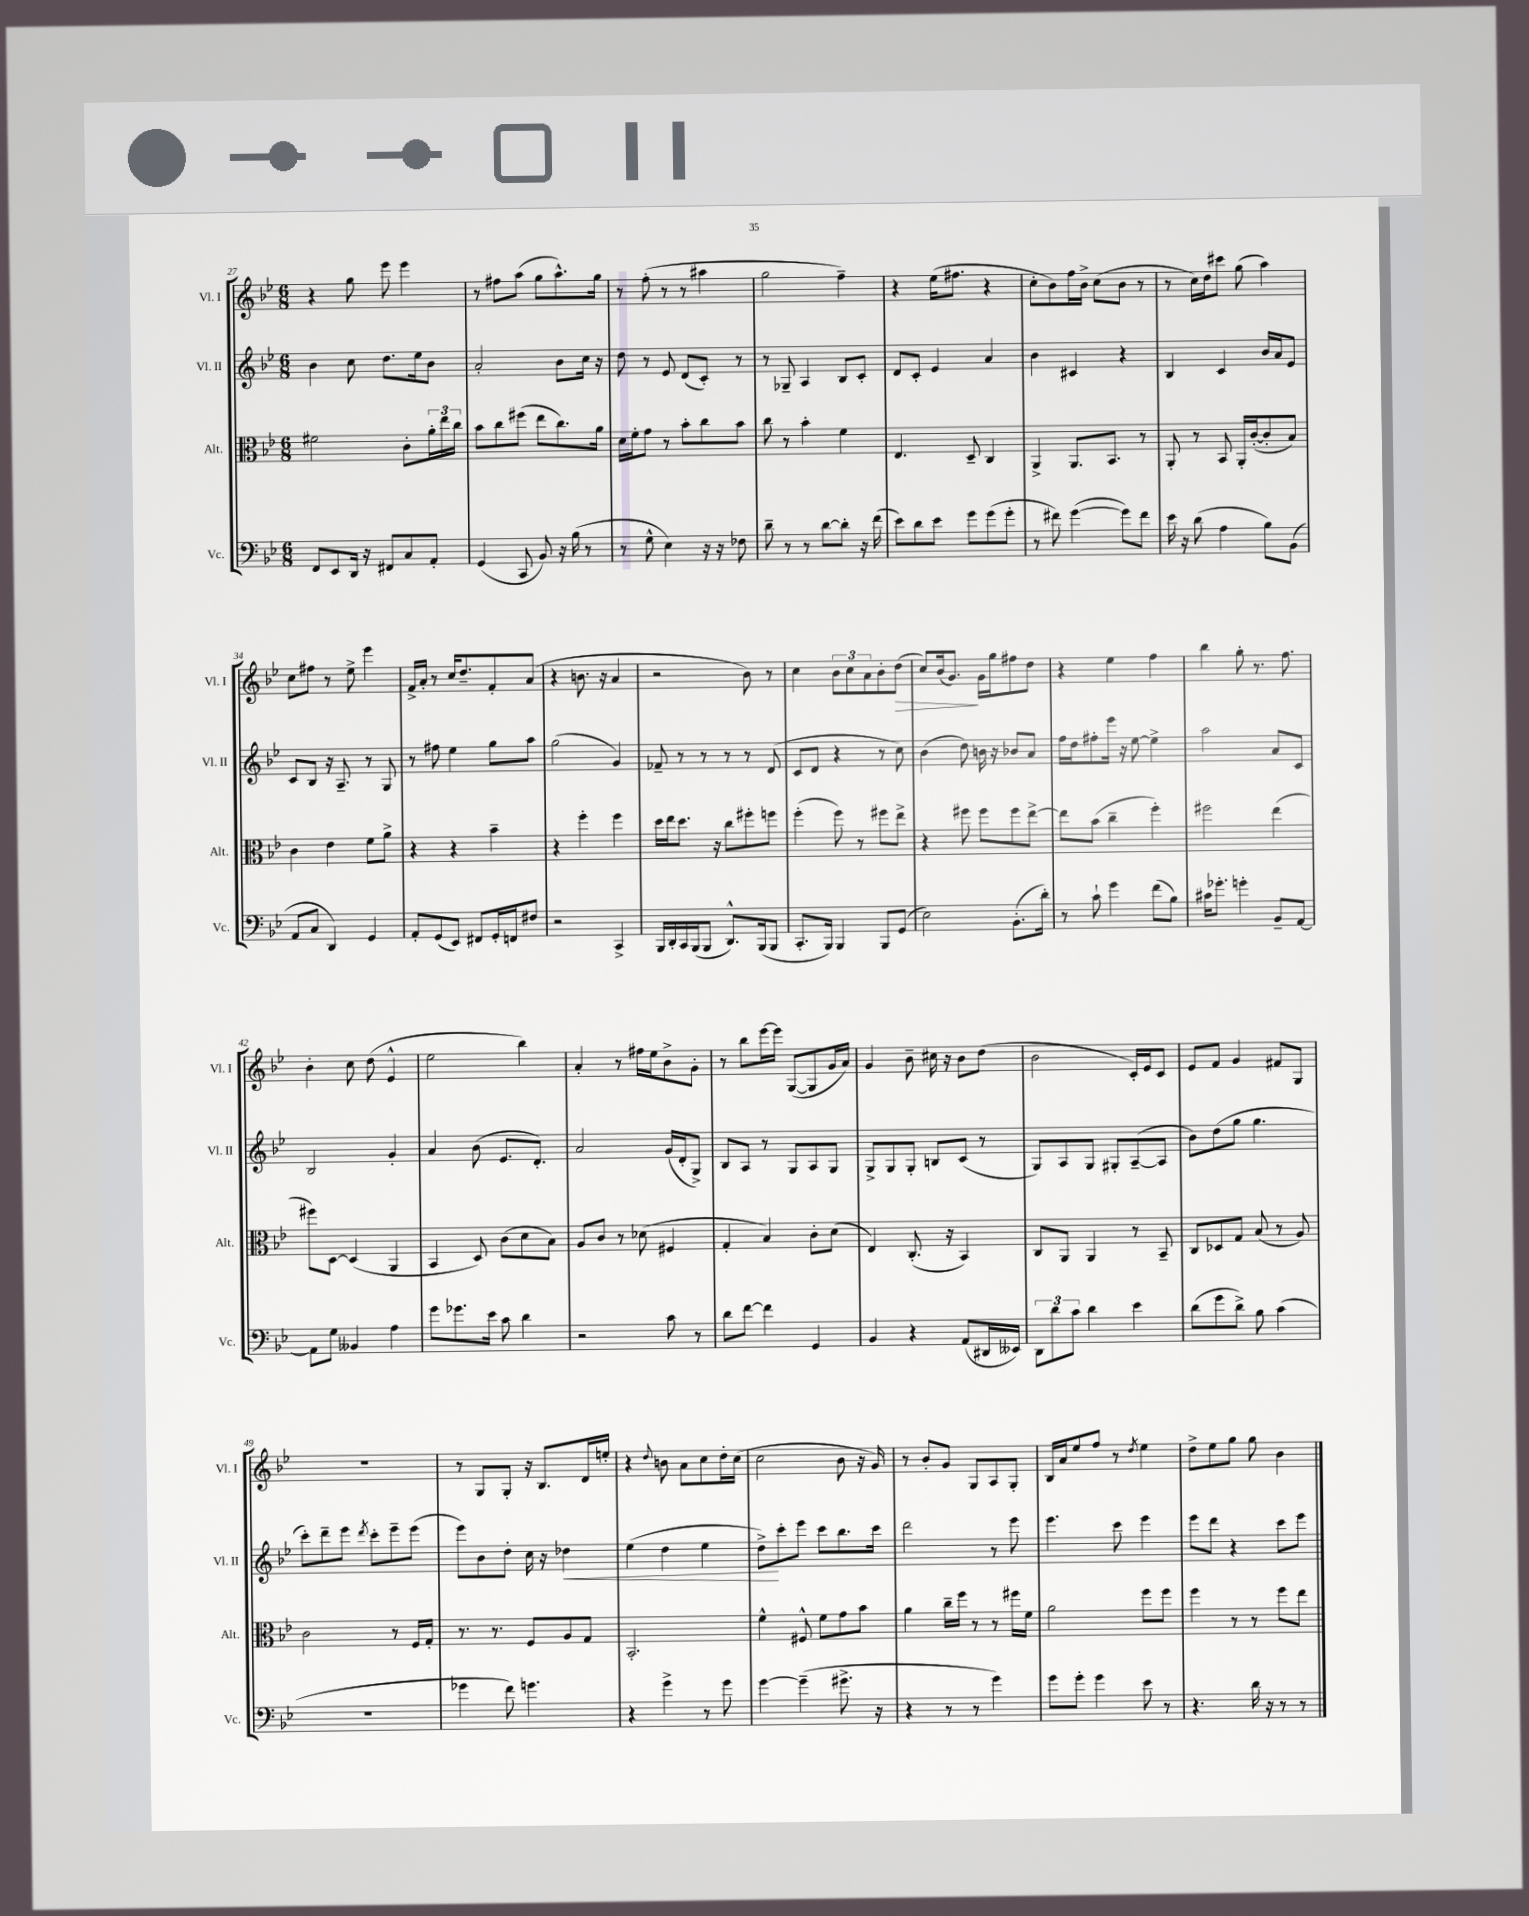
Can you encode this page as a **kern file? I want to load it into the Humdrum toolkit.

**kern	**kern	**kern	**kern
*staff4	*staff3	*staff2	*staff1
*clefF4	*clefC3	*clefG2	*clefG2
*k[b-e-]	*k[b-e-]	*k[b-e-]	*k[b-e-]
*M6/8	*M6/8	*M6/8	*M6/8
8FF	2f#	4b-	4r
8EE-	.	.	.
16DD	.	8cc	8gg
16r	.	.	.
8FF#	.	8.dd	8eee-
8C	8c'	.	4eee-
.	.	16ee-	.
8AA'	24a'	8b-	.
.	24ee-	.	.
.	24cc	.	.
=	=	=	=
(4GG	8b-	2a'	8r
.	8cc	.	8ff#
8CC	(8ff#	.	(8aa
8BB-)	8ee-	.	8gg
16r	8.cc)	8b-	8.aa^^)
(16B-	.	.	.
8r	.	16cc	.
.	16a	16r	16gg
=	=	=	=
8r	16d	8dd	8r
.	16f'	.	.
8G^^	8g	8r	(8ff'
4E-)	8r	8e-	8r
.	8b-'	(8d	8r
16r	8cc	8c')	4aa#
16r	.	.	.
8F-	8b-	8r	.
=	=	=	=
8d~	8cc	8r	2gg
8r	8r	8G-~	.
8r	4b-'	4A	.
[8d	.	.	.
8d']	4f	8B-	4ff~)
16r	.	8c'	.
(16f	.	.	.
=	=	=	=
8e-)	4.E-	8d	4r
8d	.	8c'	.
8e-	.	4e-	(16ee-
.	.	.	8.ff#
8g	8D~	.	.
(8g	4C	4a	4r
8g'	.	.	.
=	=	=	=
8r	4AA^	4b-	8cc'
8f#)	.	.	8b-)
([4g	8.AA	4c#	16ff
.	.	.	16b-^
.	.	.	(8cc
.	8.BB-	.	.
8g])	.	4r	8b-
8f#	8r	.	8r
=	=	=	=
16e-	8AA'	4B-	8r
16r	.	.	.
(8d	8r	.	16cc)
.	.	.	16dd
4A	8BB-	4c	8ccc#
.	16AA'	.	(8gg
.	([16c'	.	.
8B-)	8c']	16b-	4aa)
.	.	16a	.
(8BB-	8B-)	8e-	.
=	=	=	=
8AA	4c	8c	8cc
8C	.	8B-	8ff#
4DD)	4e-	16r	8r
.	.	8.A~	.
.	.	.	8ee-^
4GG	8f	8r	4eee-
.	8a^	8G	.
=	=	=	=
8AA'	4r	8r	16f^
.	.	.	16a'
(8GG	.	8ff#	8r
8EE-)	4r	4ee-	16cc
.	.	.	8.dd~
8FF#	.	.	.
16GG'	4b-~	8gg	8f'
16FF	.	.	.
8F#	.	8aa	(8a
=	=	=	=
2r	4r	(2gg	4r
.	4ff'	.	8.b
.	.	.	16r
4CC^	4ff	4g)	4a
=	=	=	=
16BBB-	16dd	8f-~	2r
16DD'	16ee-	.	.
16CC	8.dd	8r	.
(16BBB-	.	.	.
8BBB-	.	8r	.
.	16r	.	.
8.DD^^)	8cc	8r	.
.	8ff#'	8r	8b-)
(16BBB-	.	.	.
8BBB-	8ff	(8d	8r
=	=	=	=
8.CC'	(4ff'	8c	4cc
.	.	8d	.
16BBB-)	.	.	.
4BBB-	8ff)	4r	12b-
.	.	.	12cc
.	8r	.	.
.	.	.	12a
8BBB-	8ff#	8r	8b-'
(8GG	8ee-^	8cc)	(8dd
=	=	=	=
2E-)	4r	(4b-	8cc)
.	.	.	(16b-
.	.	.	8.g)
.	8ff#	8dd)	.
.	8ff#	16b	16g
.	.	16r	16gg
(8.BB-'	8ff#	8b-	8ff#
.	[8ee-^	8a	8dd
16d')	.	.	.
=	=	=	=
8r	8ee-]	16ff	4r
.	.	16dd	.
8c`	(8b-	8ff#'	.
4g	4cc~	16eee-	4ee-
.	.	16r	.
.	.	[8ee-	.
(8f	4ff')	4ee-^]	4ff
8B-)	.	.	.
=	=	=	=
16c#	2ff#	2aa	4bb-
8.g-'	.	.	.
4g'	.	.	8gg'
.	.	.	8.r
8BB-~	(4ee-	8a	.
.	.	.	8.ff
[8AA	.	8c	.
=	=	=	=
8AA]	8ff#)	2B-	4b-'
8G	[8D	.	.
4BB--	(4D]	.	8cc
.	.	.	(8dd
4A	4AA	4g'	4e-^^
=	=	=	=
8g	4BB-	4a	2ee-
8.g-	.	.	.
.	8D)	(8b-	.
16e-	.	.	.
8c	(8c	8.e-	.
4d	8d	.	4bb-)
.	.	8.d')	.
.	8B-)	.	.
=	=	=	=
2r	8A	2a	4a'
.	8c	.	.
.	8r	.	8r
.	(8d-	.	16ff#
.	.	.	16ee-
8c	4F#	(16g	8b-^
.	.	16d'	.
8r	.	8G^)	8g'
=	=	=	=
8d	4G'	8B-	8r
[8f	.	8A	8bb-
4f]	4B-)	8r	[16eee-
.	.	.	16eee-]
.	.	8G	([8G
4GG	8c'	8A	8G]
.	(8d	8G	16g
.	.	.	16a)
=	=	=	=
4BB-	4E-)	8G^	4g
.	.	8G	.
4r	(8.C'	8G'	8b-~
.	.	8B	16cc#
.	16r	.	16r
(8AA	4BB-)	(8c	8b-
16DD#	.	8r	(8dd
16EE--)	.	.	.
=	=	=	=
12DD	8C	8G)	2b-
12d	.	.	.
.	8AA	8A	.
12c	.	.	.
4d	4AA	8G	.
.	.	8G#'	.
4e-	8r	([8A~	16c')
.	.	.	16e-
.	8BB-~	8A]	8c
=	=	=	=
(8d	8C	8b-)	8e-
8g	8D-	(8dd	8f
8d^)	8G	8gg	4g
8B-	(8B-	4.gg	.
(4c	8r	.	8f#
.	8A)	.	8G
=	=	=	=
2.r	2c	8ccc')	2.r
.	.	8ddd~	.
.	.	8eee-	.
.	.	8qddd	.
.	.	8ccc'	.
.	8r	8eee-~	.
.	16F	(8eee-	.
.	16G'	.	.
=	=	=	=
4g-	8.r	8eee-)	8r
.	.	8b-	8G
.	8.r	.	.
8f)	.	8dd'	8G'
4.g	8F	16cc	16r
.	.	16r	8.B-
.	8A	4dd-	.
.	8G	.	16d
.	.	.	16ee'
=	=	=	=
4r	2.BB-'	(4ee-	4r
.	.	.	8qqdd
4g^	.	4dd	8b
.	.	.	8a
8r	.	4ee-	8cc
8g	.	.	16dd'
.	.	.	(16cc
=	=	=	=
[4g	4f^^	8dd^)	2cc
.	.	8ccc'	.
(4g~]	8F#^^	8eee-	.
.	8f	8ccc	.
8.g#^	8g	8.bb-	8b-
.	8b-	.	16r
16r	.	16ccc	16g)
=	=	=	=
4r	4a	2ddd	8r
.	.	.	8b-'
8r	16cc~	.	8g
.	16ff	.	.
8r	8r	.	8G
4g)	8r	8r	8A
.	16ff#	8eee-	8G'
.	16f	.	.
=	=	=	=
8g	2a	4.eee-	16B-
.	.	.	16a
8g'	.	.	8ee-
4g	.	.	8ff
.	.	8ccc	8r
.	.	.	8qdd
8e-	8ff	4eee-	4ee-
8r	8ff	.	.
=	=	=	=
4.r	4ff	8eee-	8dd^
.	.	8ddd	8ee-
.	8r	4r	8gg
16d	8r	.	8gg
16r	.	.	.
8r	8ff	8ccc	4b-
8r	8ee-	8eee-	.
==	==	==	==
*-	*-	*-	*-
